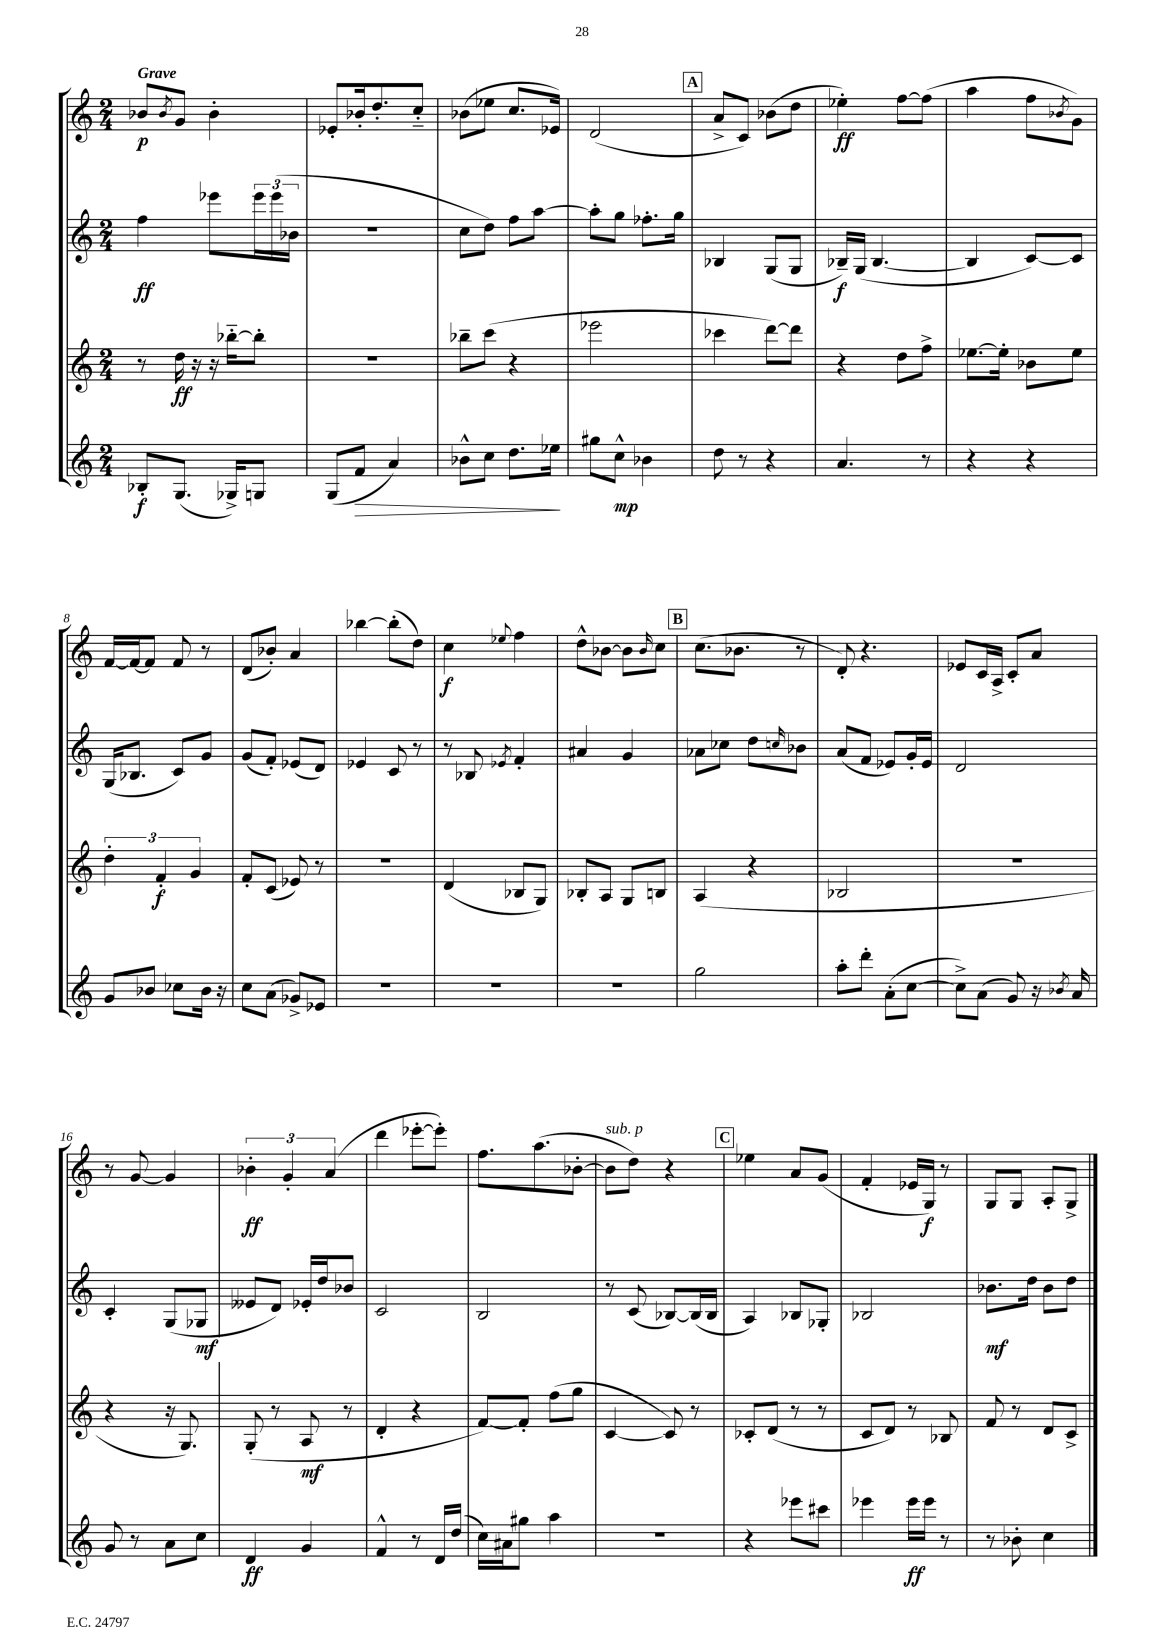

**kern	**kern	**kern	**kern
*staff4	*staff3	*staff2	*staff1
*clefG2	*clefG2	*clefG2	*clefG2
*k[]	*k[]	*k[]	*k[]
*M2/4	*M2/4	*M2/4	*M2/4
8B-'/L	8r	4ff\	8b-/L
.	.	.	8qb-/
(8.G/J	16dd\	.	8g/J
.	16r	.	.
.	16r	8eee-\L	4b-'\
16G-^/LK)	[16bb-'~\LK	.	.
8G/J	8bb-'\]J	24eee-\L	.
.	.	(24eee-\	.
.	.	24b-\JJ	.
=	=	=	=
(8G/L	2r	2r	8e-'/L
8f/J	.	.	16b-'/k
.	.	.	8.dd'/
4a/)	.	.	.
.	.	.	8cc'~/J
=	=	=	=
8b-^^\L	8bb-~\L	8cc\L	(8b-\L
8cc\J	(8ccc\J	8dd\J)	8ee-\J
8.dd\L	4r	8ff\L	8.cc/L
.	.	[8aa\J	.
16ee-\Jk	.	.	16e-/Jk)
=	=	=	=
8gg#\L	2eee-\	8aa'\]L	(2d/
8cc^^\J	.	8gg\J	.
4b-\	.	8.ff-'\L	.
.	.	16gg\Jk	.
=	=	=	=
8dd\	4ccc-\	4B-/	8a^/L
8r	.	.	8c/J)
4r	[8ddd\L)	(8G/L	(8b-\L
.	8ddd\]J	8G/J	8dd\J
=	=	=	=
4.a/	4r	16B-~/LL)	4ee-'\)
.	.	(16G/JJ	.
.	.	[4.B-/	.
.	8dd\L	.	[8ff\L
8r	8ff^\J	.	(8ff\]J
=	=	=	=
4r	[8.ee-\L	4B-/]	4aa\
.	16ee-'\]Jk	.	.
4r	8b-\L	[8c/L)	8ff\L
.	.	.	8qb-/
.	8ee-\J	8c/]J	8g\J)
=	=	=	=
8g/L	6dd'\	(16G/LK	[16f/LL
.	.	8.B-/J	16f/_J
8b-/J	.	.	8f/]J
.	6f'/	.	.
8cc-\L	.	8c/L)	8f/
.	6g/	.	.
16b-\Jk	.	8g/J	8r
16r	.	.	.
=	=	=	=
8cc\L	8f'/L	(8g/L	(8d/L
(8a\J	(8c/J	8f'/J)	8b-'/J)
8g-^/L)	8e-/)	(8e-/L	4a/
8e-/J	8r	8d/J)	.
=	=	=	=
2r	2r	4e-/	[4bb-\
.	.	8c/	(8bb-'\]L
.	.	8r	8dd\J)
=	=	=	=
2r	(4d/	8r	4cc\
.	.	8B-/	.
.	.	8qe-/	8qqee-/
.	8B-/L	4f'/	4ff\
.	8G/J)	.	.
=	=	=	=
2r	8B-'/L	4a#/	8dd^^\L
.	8A/J	.	[8b-\J
.	8G/L	4g/	8b-\]L
.	.	.	16qqb-/
.	8B/J	.	8cc\J
=	=	=	=
2gg\	(4A/	8a-\L	(8.cc\L
.	.	8cc-\J	.
.	.	.	8.b-\J
.	4r	8dd\L	.
.	.	16qqcc/	.
.	.	8b-\J	8r
=	=	=	=
8aa'\L	2B-/	(8a/L	8d'/)
8ddd'\J	.	8f/J	4.r
(8a'\L	.	8e-/L)	.
[8cc\J	.	16g'/L	.
.	.	16e-/JJ	.
=	=	=	=
8cc^\]L)	2r	2d/	8e-/L
(8a\J	.	.	16c/L
.	.	.	16A^/JJ
8g/)	.	.	8c'/L
16r	.	.	8a/J
8qb-/	.	.	.
16a/	.	.	.
=	=	=	=
8g/	4r	4c'/	8r
8r	.	.	[8g/
8a\L	16r	(8G/L	4g/]
.	8.G/)	.	.
8cc\J	.	8G-/J	.
=	=	=	=
4d/	(8G'/	8e--/L	6b-'\
.	8r	8d/J)	.
.	.	.	6g'/
4g/	8A/	16e-'/LL	.
.	.	16dd/J	.
.	.	.	(6a/
.	8r	8b-/J	.
=	=	=	=
4f^^/	4d'/	2c/	4ddd\
8r	4r	.	[8eee-'\L
16d/LL	.	.	8eee-'\]J)
(16dd/JJ	.	.	.
=	=	=	=
16cc\LL)	[8f/L)	2B/	8.ff\L
16a#\J	.	.	.
8gg#\J	8f'/]J	.	.
.	.	.	(8.aa\
4aa\	(8ff\L	.	.
.	8gg\J	.	[8b-'\J
=	=	=	=
2r	[4c/	8r	8b-\]L
.	.	(8c/	8dd\J)
.	8c/])	[8B-/L)	4r
.	8r	(16B-/]L	.
.	.	16B-/JJ	.
=	=	=	=
4r	8c-'/L	4A/)	4ee-\
.	(8d/J	.	.
8eee-\L	8r	8B-/L	8a/L
8ccc#\J	8r	8G-'/J	(8g/J
=	=	=	=
4eee-\	8c/L	2B-/	4f'/
.	8d/J)	.	.
16eee-\LL	8r	.	16e-/LL
16eee-\JJ	.	.	16G/JJ)
8r	8B-/	.	8r
=	=	=	=
8r	8f/	8.b-\L	8G/L
8b-'\	8r	.	8G/J
.	.	16dd\Jk	.
4cc\	8d/L	8b-\L	8A'/L
.	8c^/J	8dd\J	8G^/J
==	==	==	==
*-	*-	*-	*-
